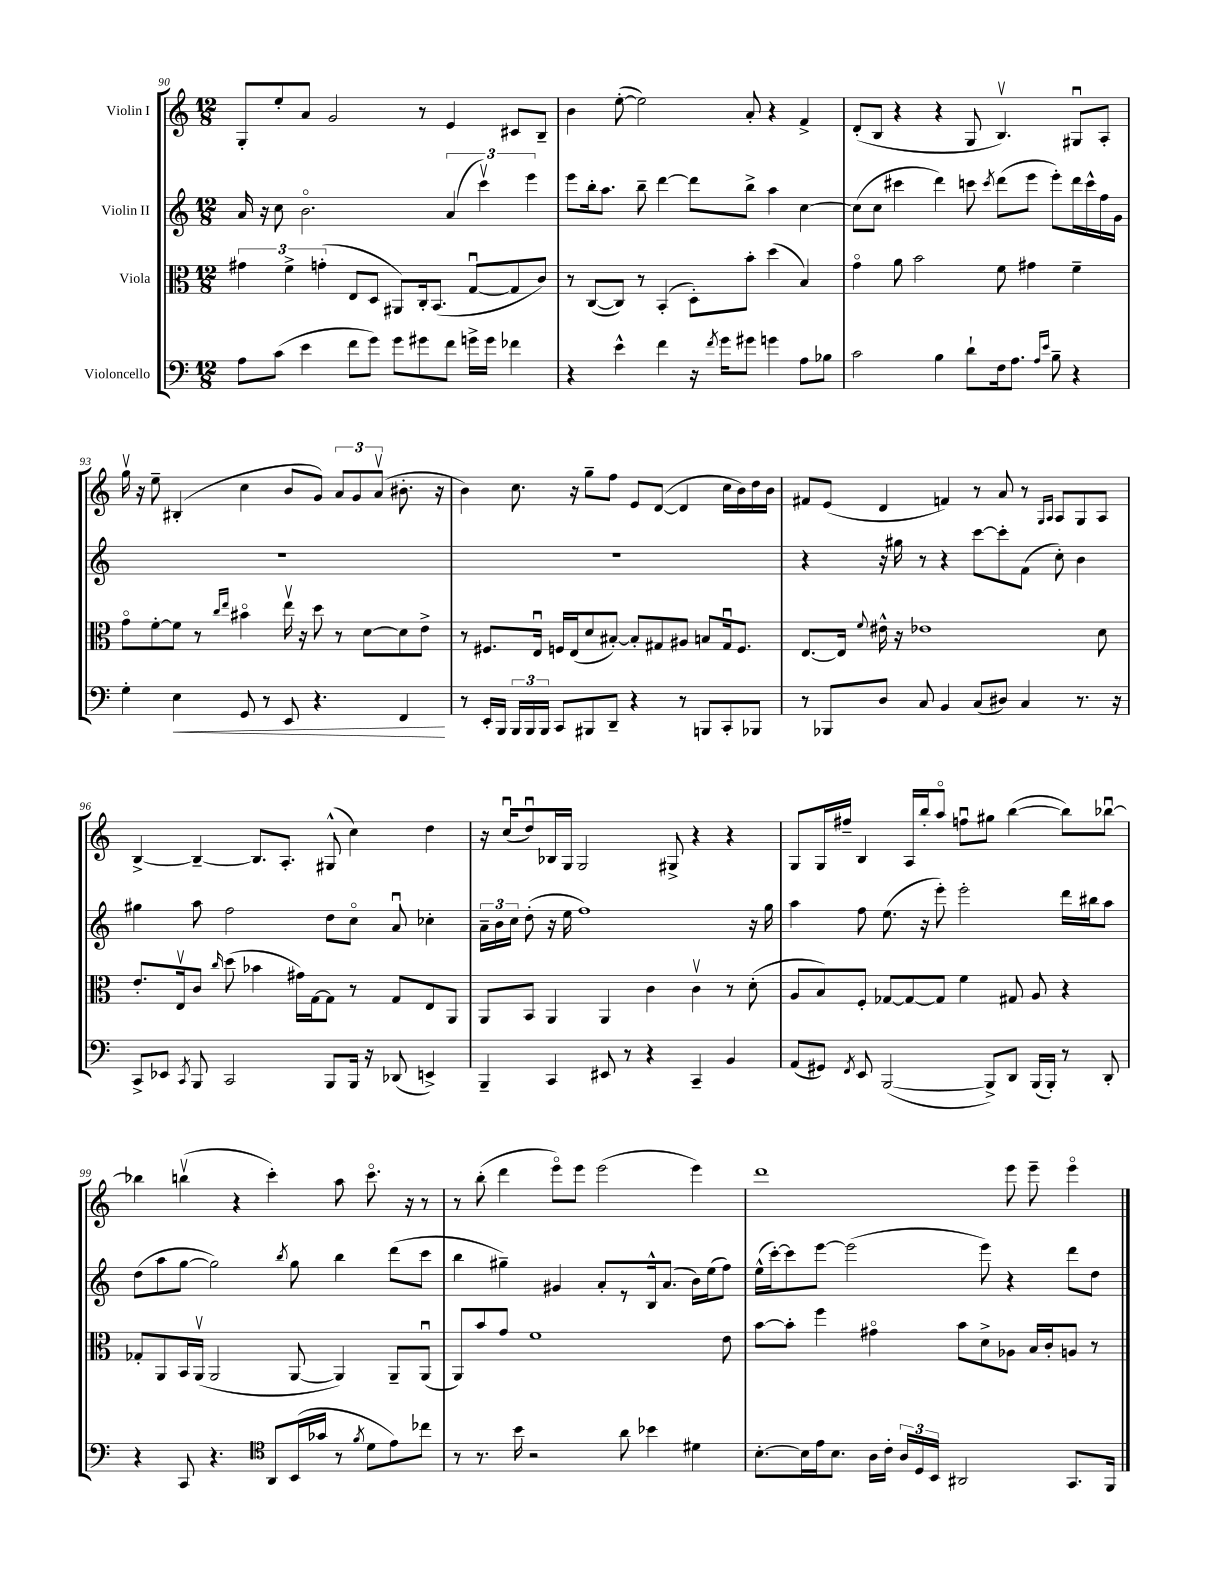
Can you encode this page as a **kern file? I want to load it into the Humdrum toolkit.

**kern	**dynam	**kern	**kern	**kern
*part4	*part4	*part3	*part2	*part1
*staff4	*staff4	*staff3	*staff2	*staff1
*I"Violoncello	*	*I"Viola	*I"Violin II	*I"Violin I
*clefF4	*	*clefC3	*clefG2	*clefG2
*k[]	*	*k[]	*k[]	*k[]
*M12/8	*	*M12/8	*M12/8	*M12/8
=90	=90	=90	=90	=90
8A\L	.	6g#X\	16a/	8G'/L
.	.	.	16r	.
(8c\J	.	.	8cc\	8ee'/
.	.	6f^\	.	.
4e\	.	.	2.b\	8a/J
.	.	(6gn'\	.	.
.	.	.	.	2g/
8f\L	.	8E/L	.	.
8g\J)	.	8D/J	.	.
8g\L	.	8AA#X/L)	.	.
8g#X\	.	16C'/k	.	8r
.	.	(8.BB/J	.	.
8f\J	.	.	(6a/	4e/
16gn^\LL	.	[8Gu/L	.	.
.	.	.	6cccv\)	.
16g\JJ	.	.	.	.
4f-X\	.	8G/]	.	8c#X/L
.	.	.	6eee\	.
.	.	8c/J)	.	8B~/J
=91	=91	=91	=91	=91
4r	.	8r	8eee\L	4b\
.	.	([8C/L	16bb'\k	.
.	.	.	8.aa\J	.
4e^^\	.	8C/J])	.	([8ee'\
.	.	8r	8bb~\	2ee\])
4f\	.	(4BB'/	[4ddd\	.
16r	.	8D'\L)	8ddd\L]	.
8qf/	.	.	.	.
16g\KL	.	.	.	.
8g#X\J	.	8b'\J	8bb^\J	8a'/
4gn\	.	(4dd\	4aa\	4r
8A\L	.	4B/)	[4cc\	4f^/
8B-X\J	.	.	.	.
=92	=92	=92	=92	=92
2c\	.	4g\	(8cc\L]	(8d'/L
.	.	.	8cc\J	8B/J
.	.	8a\	4ccc#X\	4r
.	.	2b\	.	.
4B\	.	.	4ddd\)	4r
8d`\L	.	.	8cccn\	8G/
.	.	.	8qccc/	.
16F\k	.	8f\	(8ddd\L	4.Bv/)
8.A\J	.	.	.	.
.	.	4g#X\	8eee\J	.
16qqA/LL	.	.	.	.
16qqe/JJ	.	.	.	.
8B~\	.	.	8eee'\L)	.
4r	.	4f~\	16ddd\L	8G#Xu/L
.	.	.	16ccc^^\	.
.	.	.	16ff\	8A'/J
.	.	.	16g\JJ	.
!!LO:LB:g=z
=93	=93	=93	=93	=93
4G'\	.	8g\L	1.r	16ggv\
.	.	.	.	16r
.	.	[8f'\	.	8ee~\
!	!LO:HP:b	!	!	!
4E\	<	8f\J]	.	(4B#X'/
.	.	8r	.	.
.	.	16qqcc/LL	.	.
.	.	16qqee/JJ	.	.
8GG/	.	4b#X\	.	4cc\
8r	.	.	.	.
8EE/	.	16eev\	.	8b/L
.	.	16r	.	.
4.r	.	8dd\	.	8g/J)
.	.	8r	.	12a/L
.	.	.	.	12g/
.	.	[8d\L	.	.
.	.	.	.	(12av/J
4FF/	.	8d\]	.	8.b#X'\
.	.	8e^\J	.	.
.	.	.	.	16r
.	[	.	.	.
=94	=94	=94	=94	=94
8r	.	8r	1.r	4b\)
16EE'/LL	.	8.F#X/L	.	.
16BBB/JJ	.	.	.	.
24BBB/LL	.	.	.	8.cc\
24BBB/	.	.	.	.
.	.	16Eu/Jk	.	.
24BBB/JJ	.	.	.	.
8CC/L	.	16Fn/LL	.	.
.	.	(16E/J	.	16r
8BBB#X/	.	8d/	.	8gg~\L
8DD~/J	.	[8B#X'/J)	.	8ff\J
4r	.	8B#'/L]	.	8e/L
.	.	8G#X/	.	([8d/J
8r	.	8A#X/J	.	4d/]
8BBBn/L	.	8Bn/L	.	.
8CC'/	.	16G#u/k	.	16cc\LL
.	.	8.F/J	.	16b\)
8BBB-X/J	.	.	.	16dd\
.	.	.	.	16b\JJ
=95	=95	=95	=95	=95
8r	.	[8.E/L	4r	8f#X/L
8BBB-X/L	.	.	.	(8e/J
.	.	16E/Jk]	.	.
.	.	8qqf/	.	.
8D/J	.	16e#X^^\	16r	4d/
.	.	16r	16gg#X\	.
8C/	.	1e-X	8r	.
4BB/	.	.	4r	4fn/)
(8C/L	.	.	[8ccc\L	8r
8D#X/J)	.	.	8ccc'\]	8a/
4C/	.	.	(8f\J	8r
.	.	.	.	16qqG/LL
.	.	.	.	16qqA/JJ
.	.	.	8cc'\)	8A/L
8.r	.	.	4b\	8G/
.	.	8d\	.	8A/J
16r	.	.	.	.
!!LO:LB:g=z
=96	=96	=96	=96	=96
8CC^/L	.	8.e'/L	4gg#X\	[4B^/
8EE-X/J	.	.	.	.
.	.	16Ev/k	.	.
8qCC/	.	.	.	.
8BBB/	.	8c/J	8aa\	4B~/_
.	.	16qqcc/	.	.
2CC/	.	(8dd\	2ff\	.
.	.	4b-X\	.	8.B/L]
.	.	.	.	8.A'/J
.	.	16g#X\LL)	.	.
.	.	[16G\J	.	.
8BBB/L	.	8G\J]	8dd\L	(8G#X^^/
16BBB/Jk	.	8r	8cc\J	4cc\)
16r	.	.	.	.
(8DD-X/	.	8G/L	8au/	.
4EEn^/)	.	8E/	4cc-X'\	4dd\
.	.	8AA/J	.	.
=97	=97	=97	=97	=97
4BBB~/	.	8AA/L	24a~\LL	16r
.	.	.	24b\	.
.	.	.	.	(16ccu/KL
.	.	.	24cc\JJ	.
.	.	8BB/J	(8dd'\	8ddu/)
4CC/	.	4AA/	16r	16B-X/L
.	.	.	16ee\	16G/JJ
.	.	.	1ff)	2G/
8EE#X/	.	4AA/	.	.
8r	.	.	.	.
4r	.	4c\	.	.
.	.	.	.	8G#X^/
4CC~/	.	4cv\	.	4r
4BB/	.	8r	.	4r
.	.	(8d'\	16r	.
.	.	.	16gg\	.
=98	=98	=98	=98	=98
(8AA/L	.	8A/L	4aa\	8G/L
8GG#X/J)	.	8B/)	.	16G/L
.	.	.	.	16ff#X~/JJ
8qFF/	.	.	.	.
8EE/	.	8F'/J	8ff\	4B/
([2BBB/	.	[8G-X/L	(8.ee\	.
.	.	8G-/_	.	16A/LL
.	.	.	16r	16bb'/J
.	.	8G-/J]	8eee'\)	8aa/J
.	.	4f\	2eee'\	8ffnu\L
8BBB^/L])	.	.	.	8gg#X\J
8DD/J	.	8G#X/	.	([4bb\
(16BBB/LL	.	8A/	.	.
16BBB'/JJ)	.	.	.	.
8r	.	4r	16ddd\LL	8bb\L])
.	.	.	16bb#X\J	.
8DD'/	.	.	8aa\J	[8bb-Xu\J
!!LO:LB:g=z
=99	=99	=99	=99	=99
4r	.	8G-X'/L	(8dd\L	4bb-X\]
.	.	8AA/	8aa\	.
8CC/	.	16BB/L	[8gg\J	(4bbnv\
.	.	(16AAv/JJ	.	.
4.r	.	2AA/	2gg\])	.
.	.	.	.	4r
*clefC4	*	*	*	*
8AA/L	.	.	.	4ccc'\)
.	.	.	8qbb/	.
(16BB/L	.	[8AA/	8gg\	.
16g-X/JJ	.	.	.	.
8r	.	4AA/])	4bb\	8aa\
8qf/	.	.	.	.
8d\L	.	.	.	8.ccc\
8e\)	.	8AA~/L	(8ddd\L	.
.	.	.	.	16r
8cc-X\J	.	(8AAu/J	8ccc\J	8r
=100	=100	=100	=100	=100
8r	.	8AA/L)	4bb\	8r
8.r	.	8b/	.	(8bb'\
.	.	8g/J	4gg#X~\)	4ddd\
16b\	.	.	.	.
2r	.	1f	.	.
.	.	.	4g#X/	8eee\L)
.	.	.	.	8eee\J
.	.	.	8a'/L	(2eee\
8a\	.	.	8r	.
4b-X\	.	.	16B^^/k	.
.	.	.	(8.a/J	.
4d#X\	.	.	16b\LL)	4eee\)
.	.	.	(16ee\J	.
.	.	8e\	8ff\J)	.
=101	=101	=101	=101	=101
[8.B'\L	.	[8b\L	(16ee^^\LL	1ddd
.	.	.	[16ccc'\J)	.
.	.	8b'\J]	8ccc\]	.
16B\L]	.	.	.	.
16e\J	.	4ff\	[8eee\J	.
8.B\J	.	.	.	.
.	.	.	(2eee\]	.
16A\LL	.	4g#X\	.	.
16c'\JJ	.	.	.	.
24A/LL	.	.	.	.
24D/	.	.	.	.
24BB/JJ	.	.	.	.
2AA#X/	.	8b\L	.	.
.	.	8d^\	8eee\)	.
.	.	8A-X\J	4r	8eee\
.	.	16B/LL	.	8eee~\
.	.	16c'/J	.	.
8.GG/L	.	8An/J	8ddd\L	4eee\
.	.	8r	8dd\J	.
16FF/Jk	.	.	.	.
==	==	==	==	==
*-	*-	*-	*-	*-
